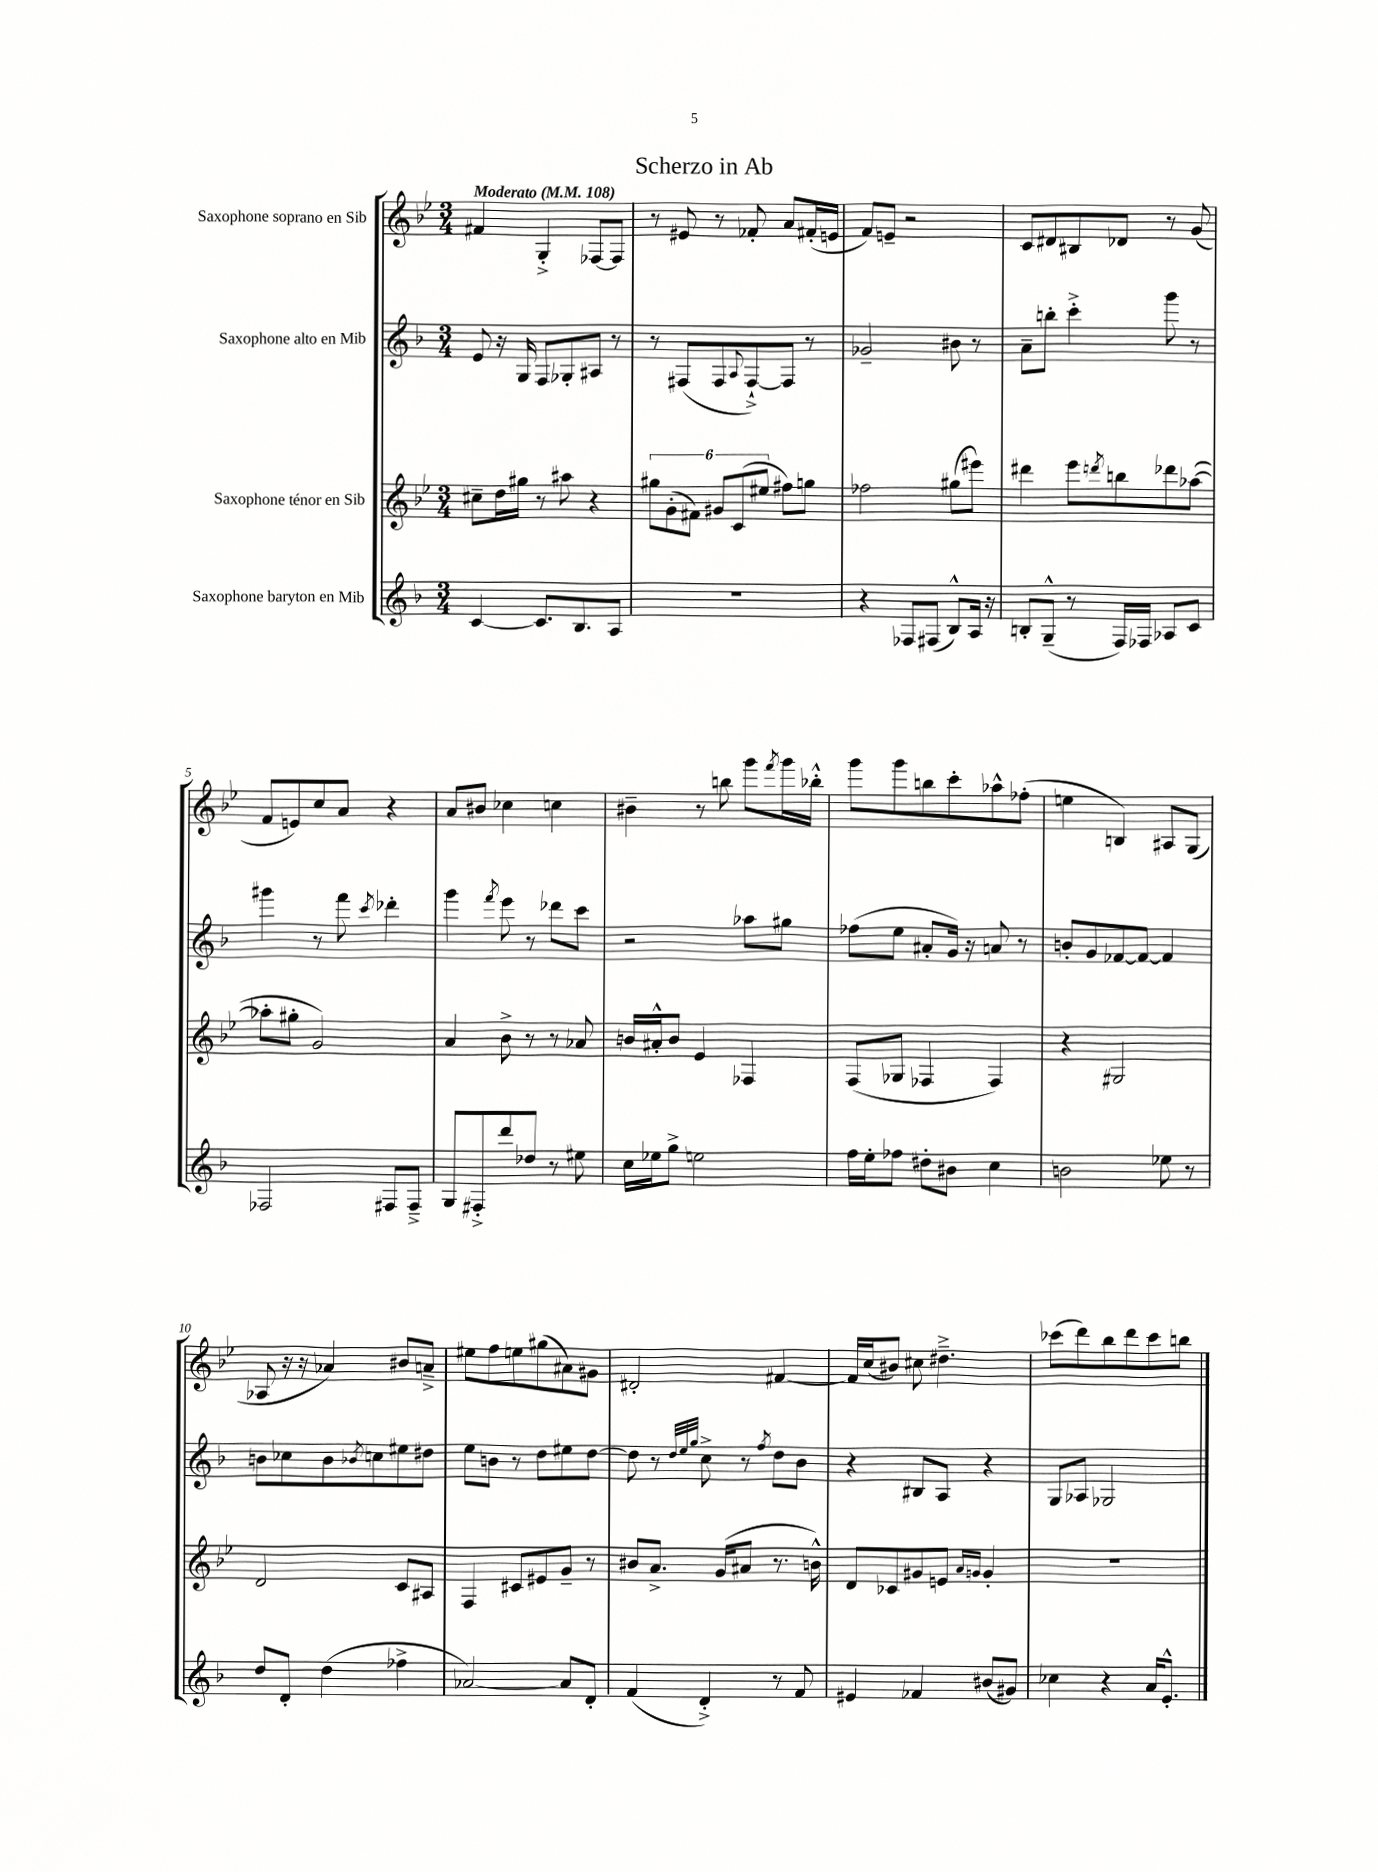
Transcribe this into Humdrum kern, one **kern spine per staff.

**kern	**kern	**kern	**kern
*staff4	*staff3	*staff2	*staff1
*clefG2	*clefG2	*clefG2	*clefG2
*k[b-]	*k[b-e-]	*k[b-]	*k[b-e-]
*M3/4	*M3/4	*M3/4	*M3/4
*MM108	*MM108	*MM108	*MM108
[4c	8cc#~	8e	4f#
.	16dd	16r	.
.	16gg#	16G	.
8.c]	8r	8F	4G'^
.	8aa#	8G-'	.
8.B-	.	.	.
.	4r	8A#	[8F-
8A	.	8r	8F-]
=	=	=	=
2.r	12gg#	8r	8r
.	(12g'	.	.
.	.	(8F#	8e#
.	12f#)	.	.
.	12g#	8F#	8r
.	(12c	.	.
.	.	8qqA	.
.	.	[8F#`^)	8f-'
.	12ee#	.	.
.	8ff#)	8F#]	8a
.	8gg	8r	(16f#'
.	.	.	16e
=	=	=	=
4r	2ff-	2g-~	8f)
.	.	.	8e~
8F-	.	.	2r
(8F#	.	.	.
8B-^^)	(8gg#	8b#	.
16A	8eee#)	8r	.
16r	.	.	.
=	=	=	=
8B'	4ddd#	8a~	8c
(8G~^^	.	8bb'	8d#
8r	8eee-	4ccc'^	8B#
.	8qddd	.	.
16F)	8bb	.	8d-
16F-	.	.	.
8A-	8ddd-	8ggg	8r
8c	([8aa-	8r	(8g
=	=	=	=
2F-	8aa-']	4ggg#	8f
.	8gg#'	.	8e)
.	2g)	8r	8cc
.	.	8fff	8a
.	.	8qccc	.
8F#	.	4ddd-'	4r
8F#~^	.	.	.
=	=	=	=
8G	4a	4ggg	8a
8F#'^	.	.	8b#
.	.	8qfff	.
8ddd	8b-^	8eee	4cc-
8dd-	8r	8r	.
8r	8r	8ddd-	4cc
8ee#	8a-	8ccc	.
=	=	=	=
16cc	16b	2r	4b#~
16ee-	16a#'^^	.	.
8gg^	8b	.	.
2ee	4e-	.	8r
.	.	.	8bb
.	4F-	8aa-	8ggg
.	.	.	8qfff
.	.	8gg#	16ggg
.	.	.	16bb-'^^
=	=	=	=
16ff	(8F	(8ff-	8ggg
16ee'	.	.	.
8ff-	8G-	8ee	8ggg
8dd#'	4F-	8a#'	8bb
8b#	.	16g)	8ccc'
.	.	16r	.
4cc	4F-)	8a	8aa-^^
.	.	8r	(8ff-'
=	=	=	=
2b	4r	8b'	4ee
.	.	8g	.
.	2G#	[8f-	4B)
.	.	8f-_	.
8ee-	.	4f-]	8A#
8r	.	.	(8G
=	=	=	=
8dd	2d	8b	8A-
8d'	.	8cc-	16r
.	.	.	16r
(4dd	.	8b	4a-)
.	.	8qb-	.
.	.	8cc	.
4ff-^	8c	8ee#	8b#
.	8A#	8dd#	8a~^
=	=	=	=
[2a-)	4F	8ee	8ee#
.	.	8b	8ff
.	8c#	8r	8ee
.	8e#	8dd	(8gg#
8a-]	8g~	8ee#	8a#)
8d'	8r	[8dd	8g#
=	=	=	=
(4f	8b#	8dd]	2d#'
.	8.a^	8r	.
.	.	32qqdd	.
.	.	32qqee	.
.	.	32qqgg	.
4d'^)	.	8cc^	.
.	(16g	.	.
.	8a#	8r	.
.	.	8qff	.
8r	8.r	8dd	[4f#
8f	.	8b-	.
.	16b^^)	.	.
=	=	=	=
4e#	8d	4r	16f#]
.	.	.	(16cc
.	8c-	.	8b#)
4f-	8g#	8B#	8cc#
.	8e	8A	4.dd#~^
.	16qqa	.	.
.	16qqg	.	.
(8b#	4g'	4r	.
8g#)	.	.	.
=	=	=	=
4cc-	2.r	8G	(8ccc-
.	.	8A-	8ddd)
4r	.	2G-	8bb-
.	.	.	8ddd
16a	.	.	8ccc-
8.e'^^	.	.	.
.	.	.	8bb
==	==	==	==
*-	*-	*-	*-
